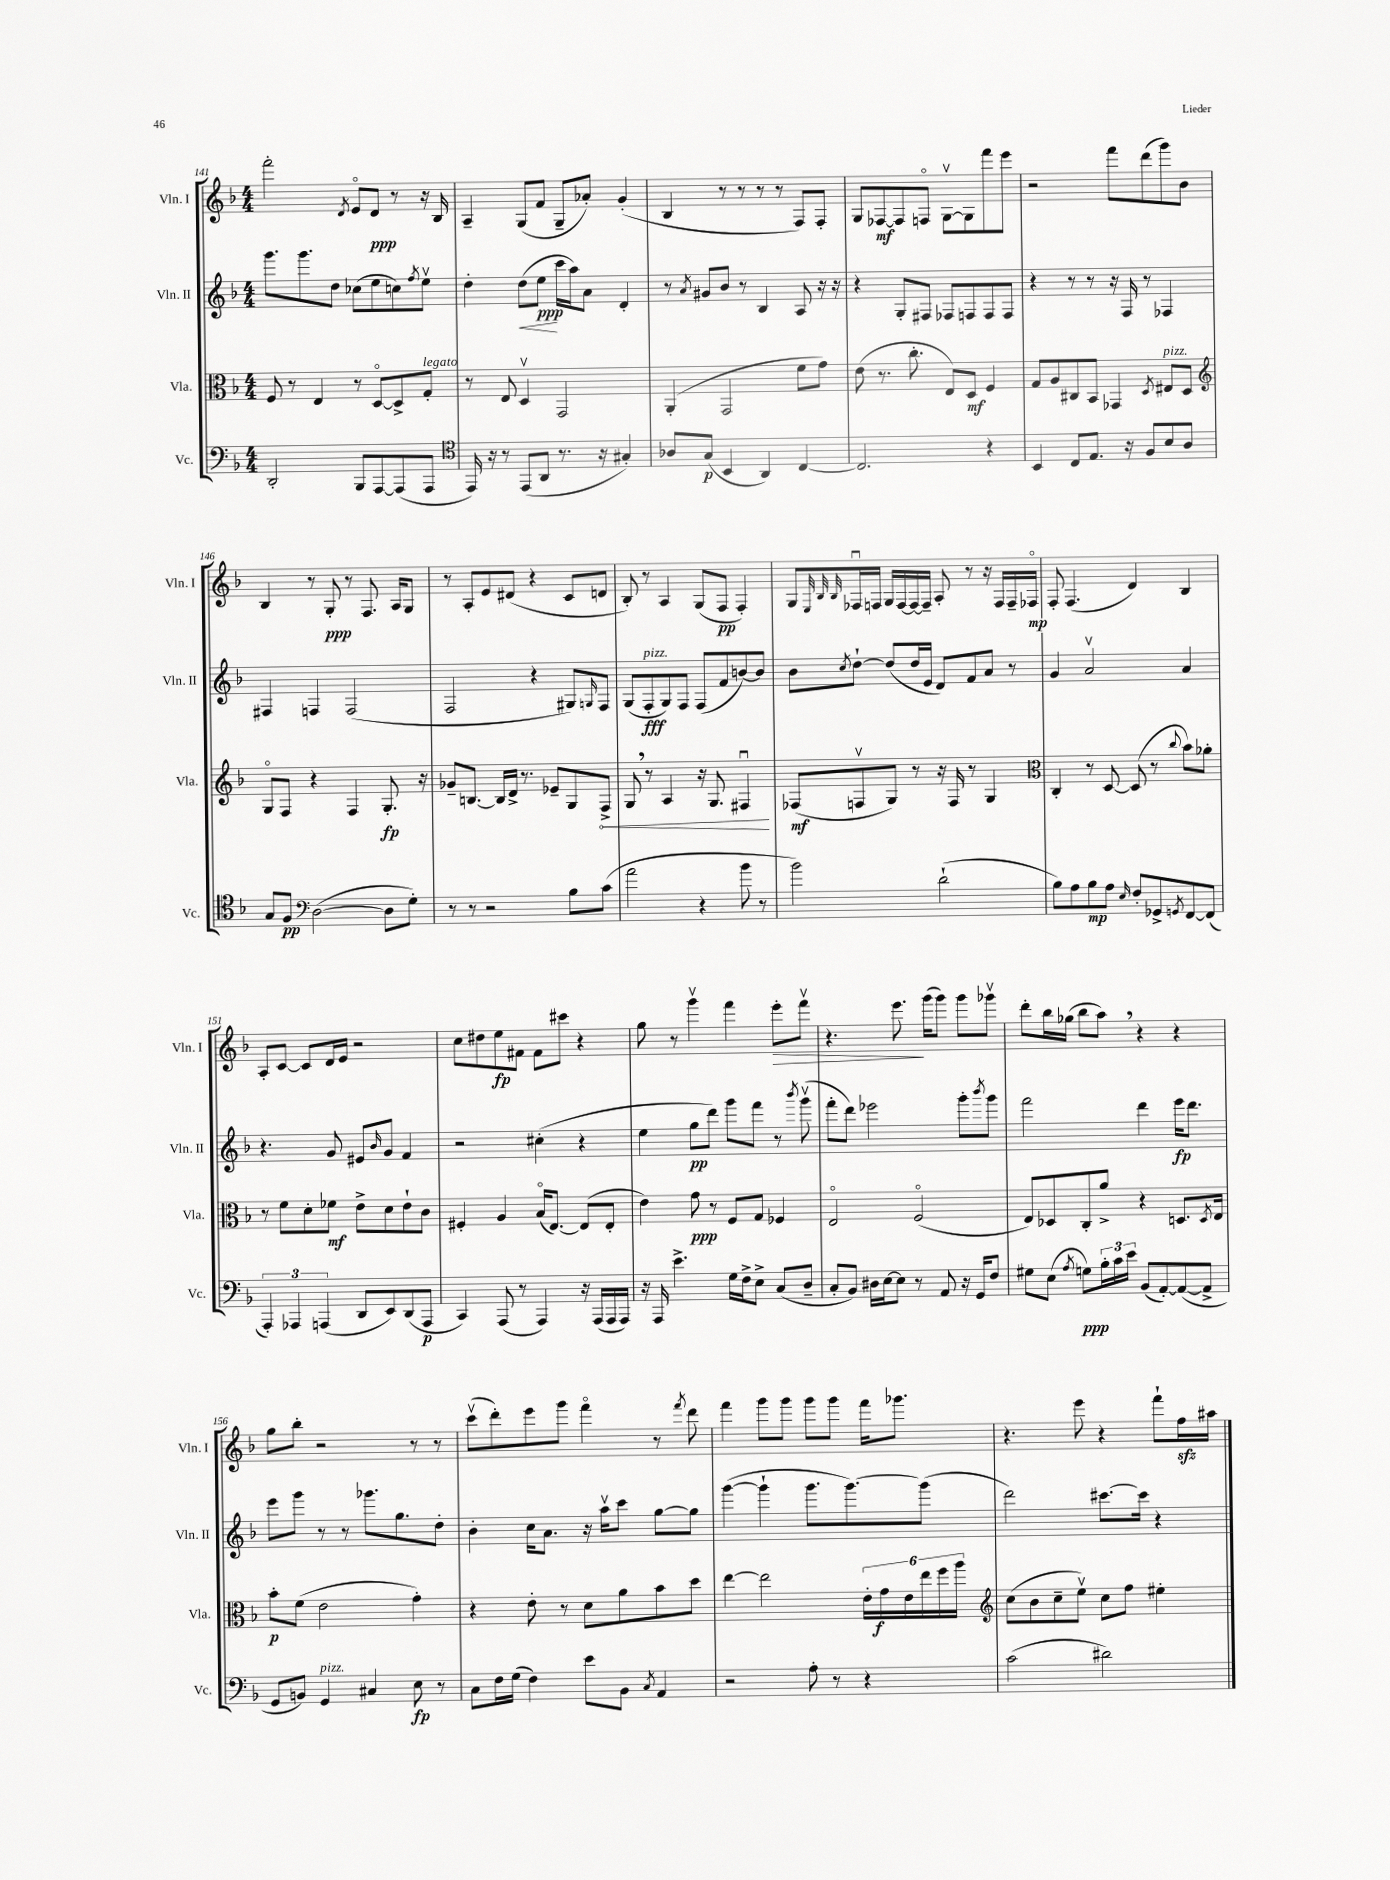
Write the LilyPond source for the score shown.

<<
\new StaffGroup <<
\new Staff = "s0" \with { instrumentName = "Vln. I" shortInstrumentName = "Vln. I" } {
    \clef treble \key f \major \numericTimeSignature \time 4/4
    f'''2-. \acciaccatura { d'8 } e'8\flageolet d'8\ppp r8 r16 bes16 |
    a4-- g8( f'8 g8-- aes'8-.) g'4-.( |
    bes4 r8 r8 r8 r8 f8) f8-. |
    g8 fes8~\mf fes8 f8\flageolet g8~\upbow g8 f'''8 e'''8 |
    r2 f'''8 d'''8( g'''8) bes'8 |
    bes4 r8 g8-.\ppp r8 f8. a16 g8 |
    r8 a8-. e'8 dis'8( r4 c'8 d'8 |
    bes8-.) r8 a4 g8( f8\pp f4-.) |
    g8 \grace { e32 bes32 bes32 } fes16\downbow f16 g16 f16~ f16~ f16-- a8-. r8 r16 f16 f16-- fes16\flageolet\mp |
    f8-. f4.( d'4) bes4 |
    a8-. c'8~ c'8 d'16 e'16 r2 |
    c''8 dis''8 e''8\fp fis'8 fis'8 cis'''8 r4 |
    g''8 r8 g'''4\upbow f'''4 e'''8-.\> f'''8\upbow |
    r4. e'''8.\! g'''16( g'''8) g'''8 ges'''8\upbow |
    d'''8-. bes''16 ges''16( bes''8 a''8) \breathe r4 r4 |
    g''8 bes''8-. r2 r8 r8 |
    c'''8\upbow( d'''8-.) e'''8 g'''8 f'''4\flageolet r8 \acciaccatura { f'''8 } d'''8 |
    f'''4 g'''8 g'''8 g'''8 g'''8 f'''16 ges'''8. |
    r4. e'''8 r4 f'''8-! f''16\sfz ais''16 \bar "|." |
}
\new Staff = "s1" \with { instrumentName = "Vln. II" shortInstrumentName = "Vln. II" } {
    \clef treble \key f \major \numericTimeSignature \time 4/4
    g'''8. g'''8. d''8 ces''8( e''8 c''8) \acciaccatura { f''8 } e''8\upbow |
    d''4-. d''8\<( e''8\ppp\! c'''16 a''16) a'8 d'4-. |
    r8 \acciaccatura { a'8 } gis'8 bes'8 r8 bes4 a8 r16 r16 |
    r4 g8-. fis8 fes8 f8 f8 f8 |
    r4 r8 r8 r16 f16 r8 fes4 |
    fis4 f4 f2( |
    f2 r4 gis8) \grace { g16 } f8 |
    g8( f8-.\fff^\markup { \italic "pizz." } g8) f8 f8( f'8 b'8~) b'8 |
    bes'8 \acciaccatura { c''8 } d''8~-! d''8( d''16 e'16 d'8) f'8 a'8 r8 |
    g'4 a'2\upbow a'4 |
    r4. g'8 eis'8 \grace { bes'16 } g'8 f'4 |
    r2 cis''4-.( r4 |
    e''4 g''8\pp d'''8) g'''8 f'''8 r8 \acciaccatura { bes'''8 } g'''8\upbow( |
    f'''8-. d'''8) ees'''2 g'''8-. \acciaccatura { bes'''8 } g'''8 |
    f'''2 d'''4 e'''16\fp d'''8. |
    e'''8 g'''8 r8 r8 ges'''8. g''8. d''8-. |
    bes'4-. c''16 a'8. r16 a''16\upbow c'''8 g''8~ g''8 |
    g'''4~( g'''4-! g'''8. g'''8.~) g'''8( |
    d'''2) cis'''8.~ cis'''16 r4 \bar "|." |
}
\new Staff = "s2" \with { instrumentName = "Vla." shortInstrumentName = "Vla." } {
    \clef alto \key f \major \numericTimeSignature \time 4/4
    f8 r8 e4 r8 d8~\flageolet d8-> g8-.^\markup { \italic "legato" } |
    r8 e8 d4\upbow g,2 |
    a,4-.( g,2 f'8 g'8) |
    e'8( r8. c''8.-. e8) d8\mf f4 |
    g8 a8 cis8 bes,8 ges,4 \acciaccatura { d8 } eis8^\markup { \italic "pizz." } d8 |
    \clef treble g8\flageolet f8 r4 f4 g8.-.\fp r16 |
    ges'8-- b8.~ b16 d'16-> r8. ees'8-- g8 \once \override Hairpin.circled-tip = ##t f8->\< |
    g8 \breathe r8 a4 r16 g8. fis4\downbow\! |
    fes8\mf( f8\upbow g8) r8 r16 f16 r8 g4 |
    \clef alto c4-. r8 d8~ d8( r8 \appoggiatura { c''8 } bes'8) aes'8-. |
    r8 f'8 d'8-. fes'8\mf e'8-> d'8 e'8-! c'8 |
    fis4-. a4 bes16\flageolet( e8.~) e8( e8-. |
    e'4) g'8\ppp r8 f8 g8 fes4 |
    e2\flageolet f2\flageolet( |
    e8) des8 c8-. a'8-> r4 d8. \acciaccatura { d8 } e16 |
    bes'8-.\p f'8( e'2 g'4-.) |
    r4 e'8-. r8 d'8 a'8 bes'8 d''8 |
    e''4~ e''2 \tuplet 6/4 { e'16-. g'16\f e'16 e''16 f''16 a''16 } |
    \clef treble c''8( bes'8 c''8-- e''8\upbow) c''8 f''8 eis''4-. \bar "|." |
}
\new Staff = "s3" \with { instrumentName = "Vc." shortInstrumentName = "Vc." } {
    \clef bass \key f \major \numericTimeSignature \time 4/4
    d,2-. bes,,8 a,,8~ a,,8( a,,8 |
    \clef tenor e,16) r16 r8 e,8( a,8 r8. r16 gis4-.) |
    aes8 g8\p( bes,4 a,4) c4~ |
    c2. r4 |
    bes,4 c8 e8. r16 f8 bes8 a8 |
    g8 f8\pp \clef bass d2~( d8 g8-.) |
    r8 r8 r2 bes8 c'8( |
    a'2 r4 bes'8 r8 |
    bes'2) d'2-!( |
    bes8) a8 bes8\mp a8 \grace { e16 } f8-. ges,8-> \acciaccatura { g,8 } f,8~ f,8( |
    \tuplet 3/2 { a,,4-.) aes,,4 a,,4( } d,8 e,8) d,8( a,,8\p |
    c,4) a,,8( r8 a,,4) r16 a,,16( a,,16 a,,16) |
    r16 a,,16 e'4.-> g16 f16-> e8-> c8( d8-- |
    c8-. bes,8) dis16 e16~ e8 r8 a,8 r16 g,16 f8 |
    gis8 e8( \acciaccatura { a8 } g8\ppp) \tuplet 3/2 { bes16-. c'16 e'16 } bes,8( a,8~-.) a,8~( a,8-> |
    g,8 b,8) g,4^\markup { \italic "pizz." } cis4 e8\fp r8 |
    c8 f16 g16( f4) e'8 bes,8 \acciaccatura { c8 } a,4 |
    r2 a8-. r8 r4 |
    c'2( dis'2) \bar "|." |
}
>>
>>
\layout { \context { \Score currentBarNumber = #141 } }
